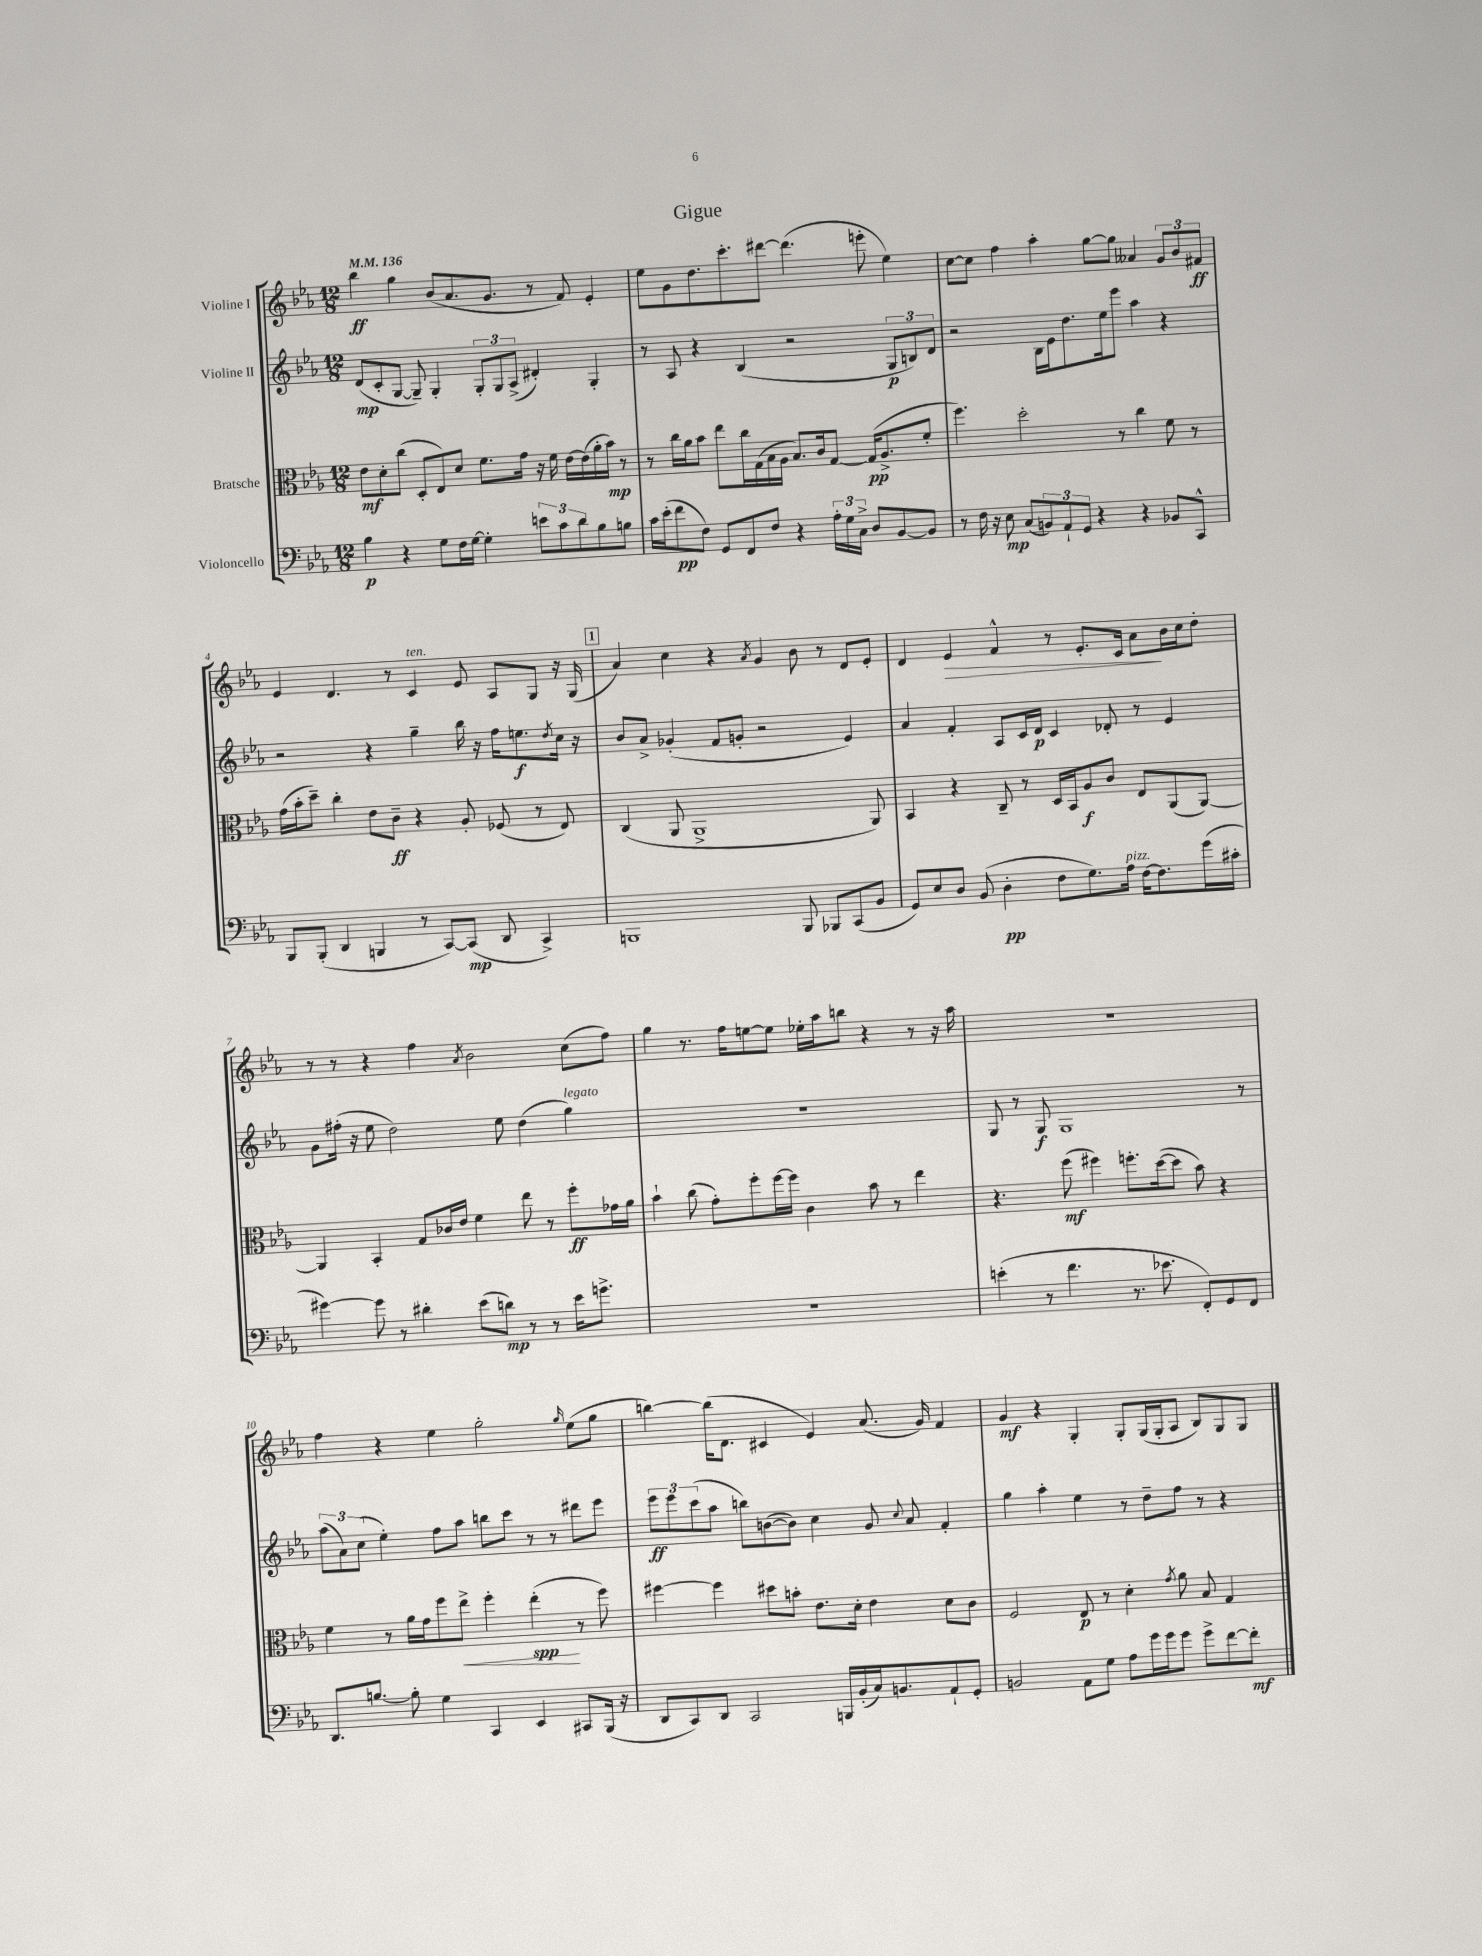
\header { title = "Gigue" }
<<
\new StaffGroup <<
\new Staff = "s0" \with { instrumentName = "Violine I" } {
    \clef treble \key ees \major \numericTimeSignature \time 12/8 \tempo 4 = 136
    bes''4\ff g''4 bes'8( aes'8. g'8. r8 f'8) ees'4-. |
    ees''8 g'8 d''8. c'''8.-. dis'''8~ dis'''4.( e'''8-. ees''4) |
    c''8~ c''8 f''4 aes''4-. g''8~ g''8 aeses'4 \tuplet 3/2 { g'8 bes'8 fis'8\ff } |
    ees'4 d'4. r8 c'4^\markup { \italic "ten." } ees'8 aes8 g8 r16 g16( |
    \mark \markup { \box "1" } aes'4) c''4 r4 \acciaccatura { aes'8 } g'4 bes'8 r8 d'8 ees'8-. |
    d'4 ees'4\> f'4-^ r8 ees'8.-. c'16 aes'8\! bes'16 c''16 d''8-. |
    r8 r8 r4 f''4 \acciaccatura { aes'8 } bes'2 c''8( f''8) |
    g''4 r8. f''16 e''8~ e''8 ees''16-. aes''16 b''8 r4 r8 r16 aes''16 |
    R1. |
    f''4 r4 ees''4 g''2-. \grace { g''16 } ees''8( g''8 |
    b''4~) b''16( d'8. cis'4 ees'4) aes'8.( g'16) f'4 |
    g'4\mf r4 g4-. g8-. g16( g16-. aes8 bes8) g8 g8 \bar "|." |
}
\new Staff = "s1" \with { instrumentName = "Violine II" } {
    \clef treble \key ees \major \numericTimeSignature \time 12/8
    d'8\mp( c'8-. g8~ g8--) g4-. \tuplet 3/2 { g8-. g8 aes8->( } dis'4-.) g4-. |
    r8 aes8 r4 bes4( r2 \tuplet 3/2 { g8\p b8) d'8 } |
    r2 bes16 ees'16 d''8. ees''16 ees'''8 aes''4 r4 |
    r2 r4 g''4-- bes''16 r16 f''16 e''8.\f \acciaccatura { d''8 } c''16 r16 |
    \mark \markup { \box "1" } bes'8 aes'8-> ges'4-.( f'8 g'8-. r2 ees'4) |
    aes'4 f'4-. aes8 c'16 d'16\p c'4 des'8-. r8 ees'4 |
    g'8 fis''16-.( r16 ees''8 d''2) ees''8 d''4( g''4^\markup { \italic "legato" }) |
    R1. |
    g8 r8 g8\f g1 r8 |
    \tuplet 3/2 { aes''8( aes'8) c''8( } ees''4-.) f''8 aes''8 b''8 c'''8 r8 r8 dis'''8 ees'''8 |
    \tuplet 3/2 { ees'''8\ff ees'''8 c'''8( } aes''8 b''8) b'8~( b'8) c''4 g'8 \appoggiatura { c''8 } aes'8 f'4-. |
    g''4 aes''4-. ees''4 r8 d''8-- f''8 r8 r4 \bar "|." |
}
\new Staff = "s2" \with { instrumentName = "Bratsche" } {
    \clef alto \key ees \major \numericTimeSignature \time 12/8
    ees'8\mf d'8-. c''8( d8-. ees8) d'8 f'8. g'16 r16 f'16 ees'16~ ees'16( aes'16-. bes'16\mp) r8 |
    r8 c''16 aes'16 bes'8 ees''8 c''16 g16( bes16 aes16 bes8.) c'16 g8~ g16\pp( aes8.-> f'8-. |
    f''4.) d''2-. r8 c''4 f'8 r8 |
    g'16( bes'16-. d''8--) c''4-. ees'8 c'8--\ff r4 aes8-. fes8( r8 ees8) |
    \mark \markup { \box "1" } c4( aes,8 aes,1-> aes,8) |
    bes,4 r4 c8-- r8 d16 bes,16 aes8\f c'8 ees8 aes,8( aes,8~) |
    aes,4 bes,4-. g8 ces'16 ees'16 f'4 ees''8 r8 f''8-.\ff ges'16 aes'16 |
    bes'4-! c''8( g'8-.) f''8-. f''16~ f''16 c'4 bes'8 r8 ees''4 |
    r4. f''8\mf( fis''4) f''8.-. d''16~( d''8 bes'8) r4 |
    f'4 r8 aes'16 g'16 f''8 ees''8->\< f''4-. ees''4-.\spp\!( r8 f''8) |
    fis''4~ fis''4 dis''8 b'8-. ees'8. d'16-. ees'4 d'8 c'8 |
    f2 ees8\p r8 d'4-. \acciaccatura { g'8 } aes'8 bes8 g4 \bar "|." |
}
\new Staff = "s3" \with { instrumentName = "Violoncello" } {
    \clef bass \key ees \major \numericTimeSignature \time 12/8
    bes4\p r4 g8 f16 g16~ g4-. \tuplet 3/2 { e'8 c'8 d'8 } bes8 b8 |
    c'16 ees'16-.( f'8\pp f8) g,8 f,8 f8 r4 \tuplet 3/2 { aes16-. g16 c16-> } d8 bes,8~ bes,8 |
    r8 f16 r16 ees8\mp c8( \tuplet 3/2 { b,8) aes,8-! g,8 } r4 r4 bes,8 c,8-^ |
    bes,,8 bes,,8-.( d,4 b,,4 r8 c,8~) c,8\mp( d,8 c,4->) |
    \mark \markup { \box "1" } b,,1 b,,8 bes,,8 c,8( bes,8 |
    g,8) ees8 d8 bes,8( d4-.\pp f8 g8.) aes16^\markup { \italic "pizz." } f16~ f8. g'16( cis'16-. |
    gis'4~) gis'8 r8 dis'4-. ees'8( d'8\mp) r8 r8 ees'16 g'8.-> |
    R1. |
    e'4-.( r8 f'4. r8. ees'8. f,8-.) g,8 f,8 |
    d,8. b8.~ b8-. g4 c,4 ees,4 cis,8 bes,,16( r16 |
    d,8 c,8) d,8 c,2 b,,16 bes,16-.( c16) b,8. aes,8-! g,8-. |
    b,2 aes,8 g8 aes8 g'16 g'16 g'8 g'8-> f'8~ f'8-.\mf \bar "|." |
}
>>
>>
